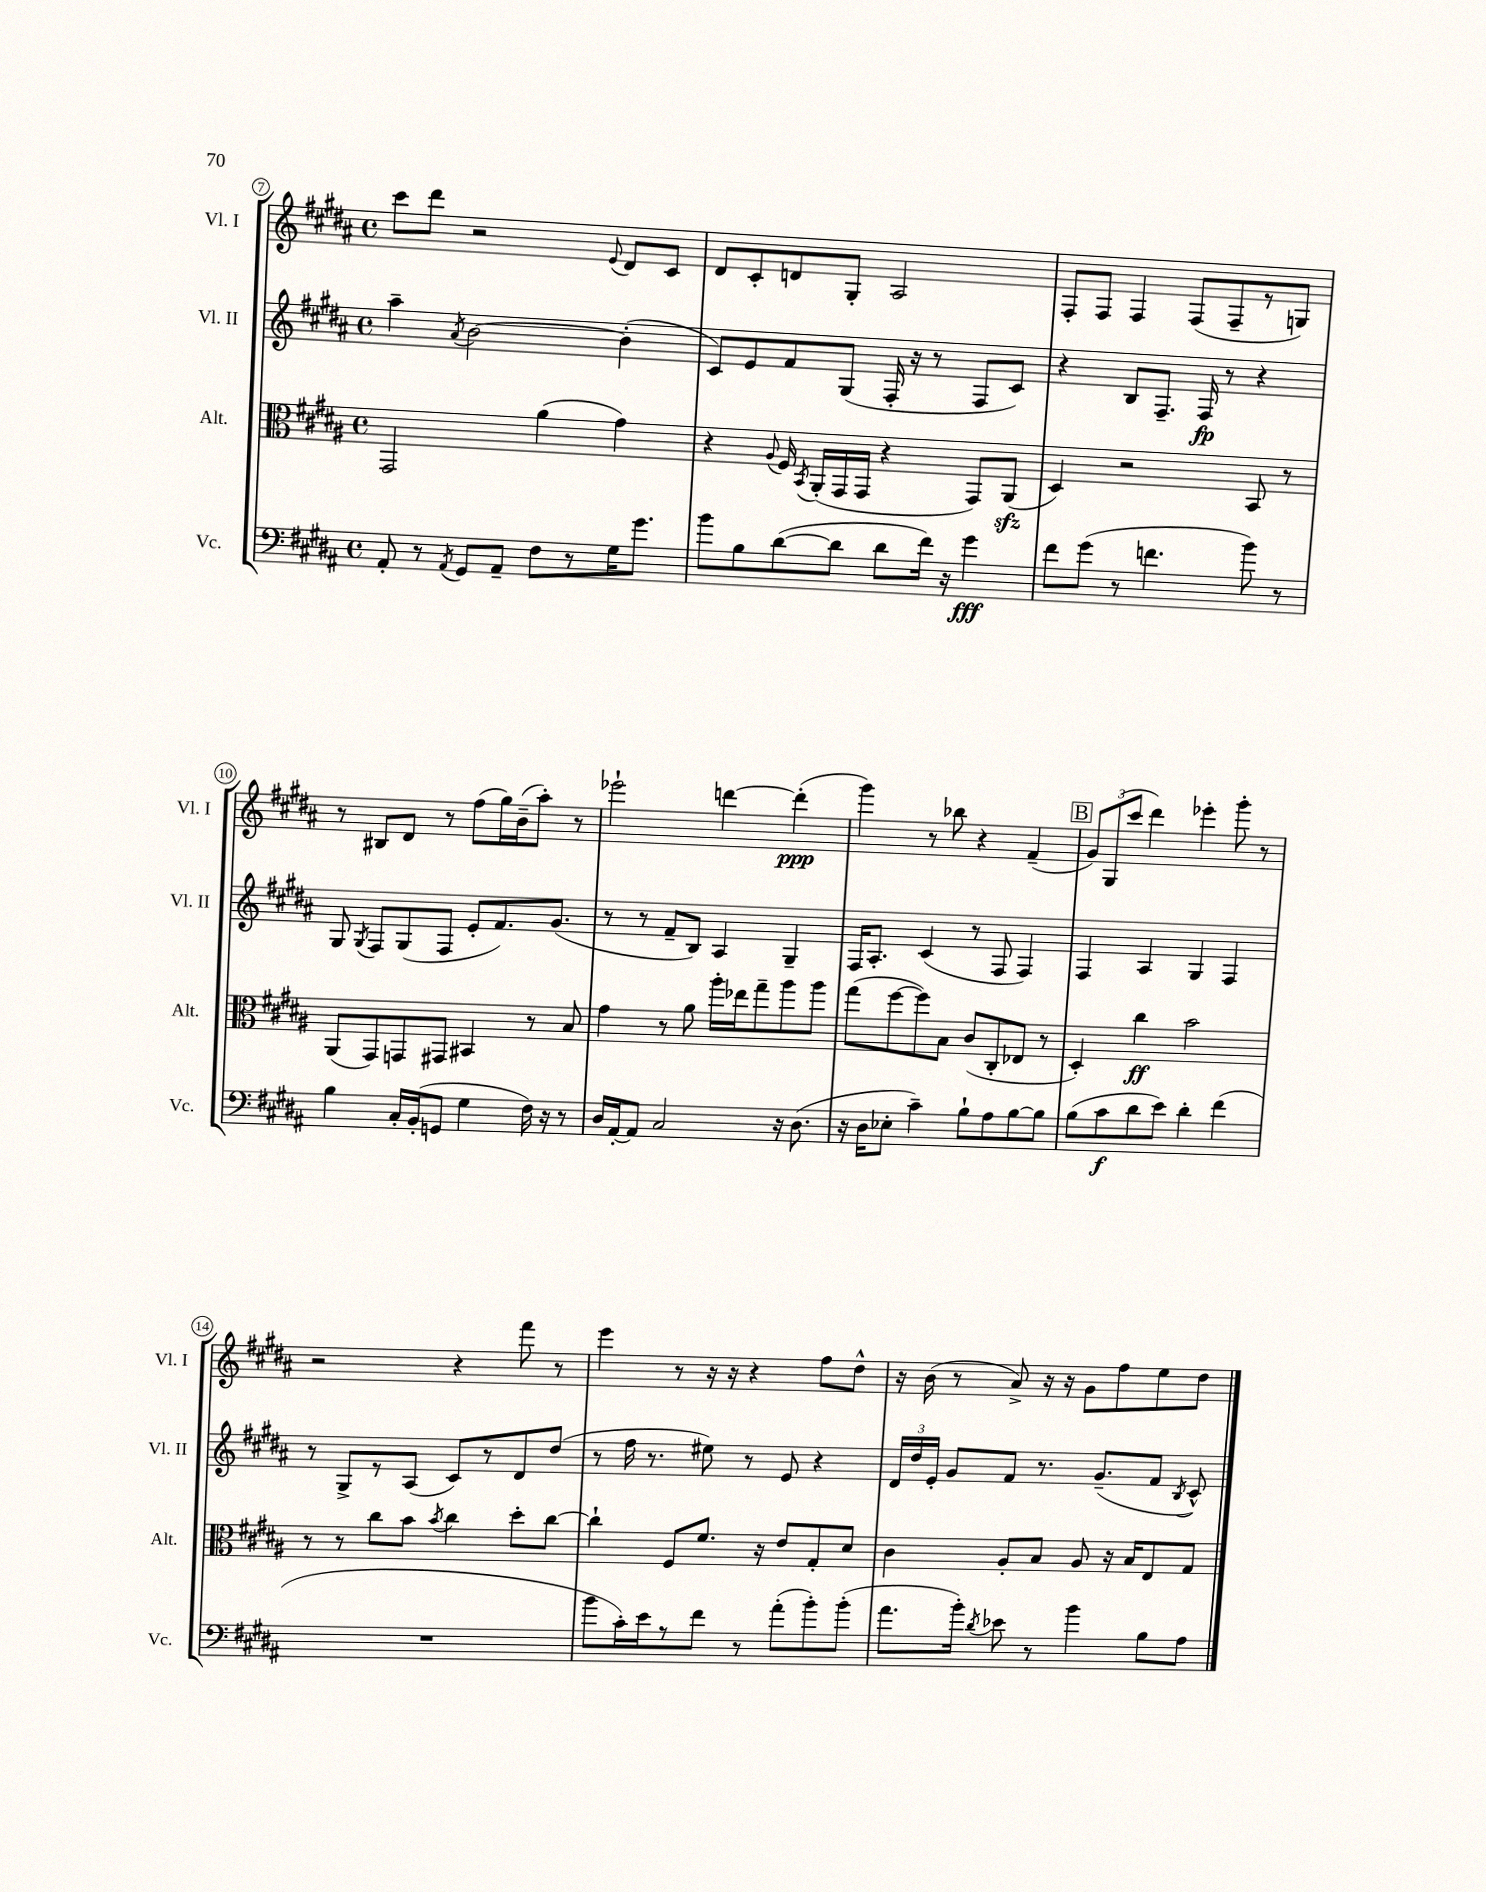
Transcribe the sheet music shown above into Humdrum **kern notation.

**kern	**dynam	**kern	**dynam	**kern	**dynam	**kern	**dynam
*part4	*part4	*part3	*part3	*part2	*part2	*part1	*part1
*staff4	*staff4	*staff3	*staff3	*staff2	*staff2	*staff1	*staff1
*I"Vc.	*	*I"Alt.	*	*I"Vl. II	*	*I"Vl. I	*
*I'Vc.	*	*I'Alt.	*	*I'Vl. II	*	*I'Vl. I	*
*clefF4	*	*clefC3	*	*clefG2	*	*clefG2	*
*k[f#c#g#d#a#]	*	*k[f#c#g#d#a#]	*	*k[f#c#g#d#a#]	*	*k[f#c#g#d#a#]	*
*M4/4	*	*M4/4	*	*M4/4	*	*M4/4	*
*met(c)	*	*met(c)	*	*met(c)	*	*met(c)	*
=7	=7	=7	=7	=7	=7	=7	=7
8AA#'/	.	2GG#/	.	4aa#~\	.	8ccc#\L	.
8r	.	.	.	.	.	8ddd#\J	.
8qAA#/	.	.	.	8qa#/	.	.	.
8GG#/L	.	.	.	[2b\	.	2r	.
8AA#~/J	.	.	.	.	.	.	.
8F#\L	.	(4a#\	.	.	.	.	.
8r	.	.	.	.	.	.	.
.	.	.	.	.	.	8qqe/	.
16G#\K	.	4g#\)	.	(4b'\]	.	8d#/L	.
8.g#\J	.	.	.	.	.	.	.
.	.	.	.	.	.	8c#/J	.
=8	=8	=8	=8	=8	=8	=8	=8
8b\L	.	4r	.	8c#/L)	.	8d#/L	.
8B\	.	.	.	8e/	.	8c#'/	.
.	.	8qqA#/	.	.	.	.	.
([8d#\	.	16F#/	.	8f#/	.	8dn/	.
.	.	8qBB/	.	.	.	.	.
.	.	(16AA#'/LL	.	.	.	.	.
8d#\J]	.	16GG#/	.	(8G#/J	.	8G#'/J	.
.	.	16GG#/JJ	.	.	.	.	.
8d#\L	.	4r	.	16F#'/	.	2A#/	.
.	.	.	.	16r	.	.	.
16f#\Jk)	.	.	.	8r	.	.	.
16r	.	.	.	.	.	.	.
4g#\	fff	8GG#/L)	.	8F#/L	.	.	.
.	.	(8AA#zz/J	.	8c#/J)	.	.	.
=9	=9	=9	=9	=9	=9	=9	=9
8f#\L	.	4D#/)	.	4r	.	8F#'/L	.
(8g#\J	.	.	.	.	.	8F#/J	.
8r	.	2r	.	8B/L	.	4F#/	.
4.fn\	.	.	.	8.F#~/J	.	.	.
.	.	.	.	.	.	(8F#/L	.
.	.	.	.	16F#/	fp	.	.
.	.	.	.	8r	.	8F#~/	.
8b\)	.	8BB/	.	4r	.	8r	.
8r	.	8r	.	.	.	8Gn/J)	.
!!LO:LB:g=z
=10	=10	=10	=10	=10	=10	=10	=10
4B\	.	(8AA#/L	.	8G#/	.	8r	.
.	.	.	.	8qG#/	.	.	.
.	.	8GG#/)	.	8F#/L	.	8B#X/L	.
16C#'/LL	.	8GGn/	.	(8G#/	.	8d#/J	.
(16BB'/J	.	.	.	.	.	.	.
8GGn/J	.	8GG#X/J	.	8F#/J	.	8r	.
4G#\	.	4BB#X/	.	8e'/L	.	(8ff#\L	.
.	.	.	.	8.f#/)	.	16gg#\L)	.
.	.	.	.	.	.	(16b~\J	.
16F#\)	.	8r	.	.	.	8aa#'\J)	.
16r	.	.	.	(8.g#/J	.	.	.
8r	.	8B/	.	.	.	8r	.
=11	=11	=11	=11	=11	=11	=11	=11
16D#/LL	.	4g#\	.	8r	.	2eee-X`\	.
[16AA#'/J	.	.	.	.	.	.	.
8AA#/J]	.	.	.	8r	.	.	.
2C#/	.	8r	.	8f#~/L	.	.	.
.	.	8a#\	.	8B/J)	.	.	.
.	.	16aa#'\LL	.	4A#/	.	[4dddn\	.
.	.	16ee-X\J	.	.	.	.	.
.	.	8gg#~\	.	.	.	.	.
16r	.	8aa#\	.	4G#~/	.	(4ddd'\]	ppp
(8.D#\	.	.	.	.	.	.	.
.	.	8aa#\J	.	.	.	.	.
=12	=12	=12	=12	=12	=12	=12	=12
16r	.	(8gg#\L	.	16F#/KL	.	4ggg#\)	.
16D#\KL	.	.	.	8.A#'/J	.	.	.
8E-X'\J	.	[8ff#\	.	.	.	.	.
4c#~\)	.	8ff#\])	.	(4c#/	.	8r	.
.	.	8B\J	.	.	.	8bb-X\	.
8B`\L	.	(8c#/L	.	8r	.	4r	.
8A#\	.	8C#'/	.	8F#/	.	.	.
[8B\	.	8E-X/J	.	4F#/)	.	(4f#~/	.
8B\J]	.	8r	.	.	.	.	.
!!LO:REH:place=s1:t=B
=13	=13	=13	=13	=13	=13	=13	=13
(8B\L	.	4D#'/)	.	4F#/	.	12g#/L)	.
.	.	.	.	.	.	(12G#/	.
8c#\	f	.	.	.	.	.	.
.	.	.	.	.	.	12ccc#/J	.
8d#\	.	4cc#\	ff	4A#/	.	4ddd#\)	.
8e\J)	.	.	.	.	.	.	.
4d#'\	.	2b\	.	4G#/	.	4eee-X'\	.
(4f#\	.	.	.	4F#/	.	8ggg#'\	.
.	.	.	.	.	.	8r	.
!!LO:LB:g=z
=14	=14	=14	=14	=14	=14	=14	=14
1r	.	8r	.	8r	.	2r	.
.	.	8r	.	8G#^/L	.	.	.
.	.	8cc#\L	.	8r	.	.	.
.	.	8b\J	.	(8A#/J	.	.	.
.	.	8qb/	.	.	.	.	.
.	.	4cc#\	.	8c#/L)	.	4r	.
.	.	.	.	8r	.	.	.
.	.	8dd#'\L	.	8d#/	.	8fff#\	.
.	.	[8cc#\J	.	(8dd#/J	.	8r	.
=15	=15	=15	=15	=15	=15	=15	=15
8b\L	.	4cc#`\]	.	8r	.	4eee\	.
16c#'\L)	.	.	.	16ff#\	.	.	.
16e\J	.	.	.	8.r	.	.	.
8r	.	8F#/L	.	.	.	8r	.
8f#\J	.	8.f#/J	.	8ee#X\)	.	16r	.
.	.	.	.	.	.	16r	.
8r	.	.	.	8r	.	4r	.
.	.	16r	.	.	.	.	.
(8a#'\L	.	8e/L	.	8e/	.	.	.
8b'\)	.	8G#'/	.	4r	.	8ff#\L	.
(8b'\J	.	8d#/J	.	.	.	8dd#^^\J	.
=16	=16	=16	=16	=16	=16	=16	=16
8.a#\L	.	4c#\	.	24d#/LL	.	16r	.
.	.	.	.	24dd#/	.	.	.
.	.	.	.	.	.	(16b\	.
.	.	.	.	24e'/JJ	.	.	.
.	.	.	.	8g#/L	.	8r	.
16b'\Jk)	.	.	.	.	.	.	.
8qd#/	.	.	.	.	.	.	.
8e-X\	.	8A#'/L	.	8f#/J	.	8a#^/)	.
8r	.	8B/J	.	8.r	.	16r	.
.	.	.	.	.	.	16r	.
4b\	.	8A#/	.	.	.	8g#\L	.
.	.	.	.	(8.g#~/L	.	.	.
.	.	16r	.	.	.	8ff#\	.
.	.	16B/KL	.	.	.	.	.
8B\L	.	8E/	.	8f#/J	.	8ee\	.
.	.	.	.	8qB/	.	.	.
8A#\J	.	8G#/J	.	8c#^^/)	.	8dd#\J	.
==	==	==	==	==	==	==	==
*-	*-	*-	*-	*-	*-	*-	*-
